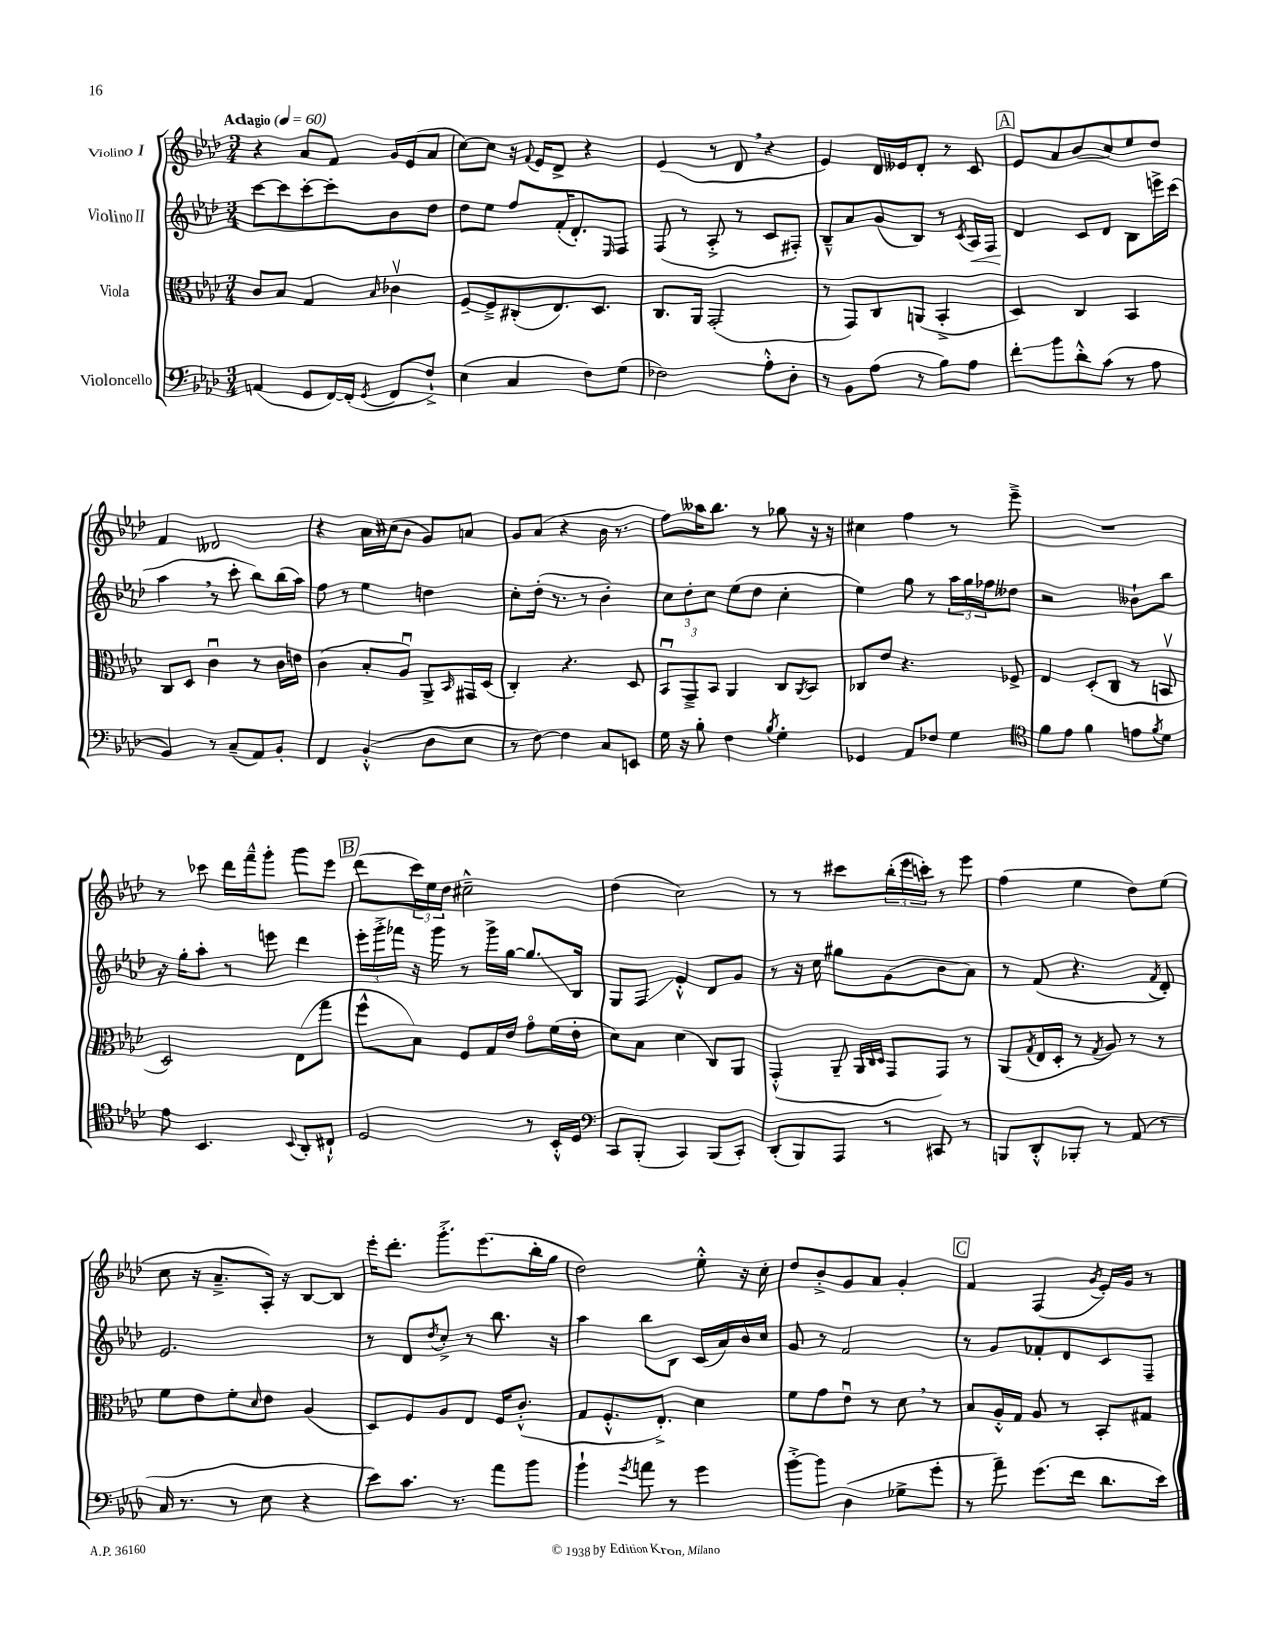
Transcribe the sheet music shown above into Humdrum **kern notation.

**kern	**kern	**kern	**kern
*staff4	*staff3	*staff2	*staff1
*clefF4	*clefC3	*clefG2	*clefG2
*k[b-e-a-d-]	*k[b-e-a-d-]	*k[b-e-a-d-]	*k[b-e-a-d-]
*M3/4	*M3/4	*M3/4	*M3/4
*MM60	*MM60	*MM60	*MM60
(4AA	8c	[8ccc	4r
.	8B-	8ccc]	.
8GG	4G	[8ccc'	8a-
[16FF)	.	8ccc']	8f
(16FF']	.	.	.
8qGG	16qqB-	.	.
8FF	4c-v	8b-	16g
.	.	.	(16e-
8F`^)	.	8dd-	8a-
=	=	=	=
(4E-	[8F~	8dd-	[8cc)
.	8F~^]	8ee-	8cc]
4C	(8C#'	8ff	16r
.	.	.	8qqf
.	.	.	16e-
.	8.E-)	(16f'	8d-^
.	.	8.d-')	.
8F)	.	.	4r
.	8.D-	.	.
.	.	16qqE-	.
(8G	.	8F	.
=	=	=	=
2F-)	8.C	(8F	(4e-
.	.	8r	.
.	16AA-	.	.
.	(2GG'	8A-'^	8r
.	.	8r	8d-
8A-'^^	.	8c	4r
8D-'	.	8F#')	.
=	=	=	=
8r	8r	8B-~^^	4e-)
8BB-	8GG)	8a-	.
(8A-	8C	(8g	16d-
.	.	.	16e--
8r	(8AA	8B-)	8d-'
8B-)	4BB-'^	8r	8r
.	.	8qc	.
8A-	.	16A-	8c
.	.	16F	.
=	=	=	=
8f'	4D-)	4d-	8e-
8b-	.	.	8a-
8d-'^^	4C	8c	(8b-
(8c	.	8d-	8cc)
8r	4BB-	8B-	8ee-
8A-	.	16eee^	8dd-
.	.	(16ccc	.
=	=	=	=
4BB-)	8C	4aa-	4f
.	8D-	.	.
8r	4cu	8r	2d--
(8C~	.	8ccc'	.
8AA-)	8r	8bb-)	.
8BB-'	16c	(16bb-	.
.	16e	16aa-)	.
=	=	=	=
4FF	(4c	8ff	4r
.	.	8r	.
(4BB-'^^	8B-'	4ee-	16a-
.	.	.	(16cc#
.	8A-u)	.	8b-
8D-	8AA-^	4dd	8g)
.	16qqBB-	.	.
8E-	16GG#	.	8a
.	(16D-	.	.
=	=	=	=
8r	4C')	8cc'	8g
[8F)	.	(16dd-'	(8a-
.	.	8.r	.
4F]	4.r	.	4r
.	.	8r	.
8C	.	4b-')	16b-
.	.	.	8.r
8EE	8D-	.	.
=	=	=	=
16G	12BB-u	12cc	8ff)
16r	.	.	.
.	12GG~^	12dd-'	.
8B-'	.	.	16aa--
.	12BB-	12cc	.
.	.	.	8.bb-
4F	4AA-	(8ee-	.
.	.	8dd-	8r
8qB-	.	.	.
4G'	8C	4cc'	8gg-
.	8qAA-	.	.
.	8BB-	.	16r
.	.	.	16r
=	=	=	=
4GG-	8C-	4ee-)	4cc#
.	8e-	.	.
8AA-	4.r	8gg	4ff
8F-	.	8r	.
4G	.	24aa-	8r
.	.	24gg	.
.	.	24ff-	.
.	8F-^	8dd--	8eee-~^
=	=	=	=
*clefC4	*	*	*
8f	4E-	2r	2.r
8e-	.	.	.
4f	(8D-'	.	.
.	8C	.	.
8e	8r	8b--`	.
8qf	.	.	.
8d-	8BBv	8bb-	.
=	=	=	=
8e-	2D-)	16r	8r
.	.	16gg'	.
4.BB-	.	8aa-'	8ccc-
.	.	8r	16ddd-
.	.	.	16fff~^^
.	.	8eee	8ggg'
8qqBB-	.	.	.
8AA-'	(8E-	4ddd-	8ggg
8C#`^^	8gg	.	8eee-
=	=	=	=
2D-	8ff^^	24eee-'	(8ddd-
.	.	24ggg'^	.
.	.	24fff-	.
.	8B-)	16r	24ccc)
.	.	.	24ee-
.	.	16ggg	.
.	.	.	24dd-
.	8F	8r	2cc#~^^
.	16G	16ggg^	.
.	16e-	[16gg	.
8r	8go	8.gg]	.
16BB-'^^	(16f	.	.
16D-	16e-'	16B-	.
=	=	=	=
*clefF4	*	*	*
8CC	8d-)	8G	(4dd-
(8BBB-'	8B-	8F	.
4CC)	(4d-	4e-'^^	2cc)
(8BBB-	8C)	8d-	.
8CC')	8AA-	8g	.
=	=	=	=
(8DD-'	(4GG'^^	8r	8r
8BBB-)	.	16r	8r
.	.	16cc	.
8AAA-	8AA-~	8gg#	8ccc#
.	32qqAA-	.	.
.	32qqC	.	.
.	32qqD-	.	.
8r	8GG	(8g	(24bb-'
.	.	.	24eee-
.	.	.	24ccc')
8CC#	8GG)	8b-	8r
8r	8r	8a-)	8eee-
=	=	=	=
8BBB	(8AA-	8r	(4ff
.	8qG	.	.
8DD-'^^	16E-	(8f	.
.	16D-'	.	.
8BBB-'	8r	4.r	4ee-
.	8qG	.	.
8r	8A-)	.	.
(8AA-	8r	.	8dd-)
.	.	8qf	.
8r	8r	8d-')	(8ee-
=	=	=	=
16C	8f	2.e-	8cc
8.r	.	.	.
.	8e-	.	16r
.	.	.	8.a-~^
8r	8f'	.	.
.	16qqd-	.	.
8E-	8e-	.	16A-')
.	.	.	16r
4r	(4A-	.	[8B-
.	.	.	8B-]
=	=	=	=
8e-)	8D-)	8r	16eee-'
.	.	.	8.ddd-'
8.c	8F	8d-	.
.	.	8qdd-	.
.	8A-	8cc'^	8.ggg'^
8.r	.	.	.
.	8E-	8r	.
.	.	.	(8.eee-
8a-	16F	8.bb-	.
.	(8.c'^^	.	.
8b-	.	.	16bb-'
.	.	16r	16gg
=	=	=	=
4b-`	8G	4aa-	2dd-)
.	8.F'^^	.	.
8qg	.	.	.
8a	.	8bb-	.
.	8.E-'^)	.	.
8r	.	8B-	.
4g	4d-	(16c	8ee-'^^
.	.	16a-)	.
.	.	16b-	16r
.	.	16cc	16cc'
=	=	=	=
[8b-'^	8f	8g	8dd-
8b-]	8g	8r	8b-'^
(4D-	8e-u	2f	8g
.	8r	.	8a-
8G-^	8d-	.	4g'
8g'	8r	.	.
=	=	=	=
8r	8B-	8r	4f
8a-~)	16A-'^^	8g	.
.	16G	.	.
(8.g	8A-	8f-'	(4F
.	8r	8d-	.
16f	.	.	.
.	.	.	8qg
8.d-	8BB-'	8c	16e-')
.	.	.	16g
.	8G#	8F~	8r
16e-)	.	.	.
==	==	==	==
*-	*-	*-	*-
